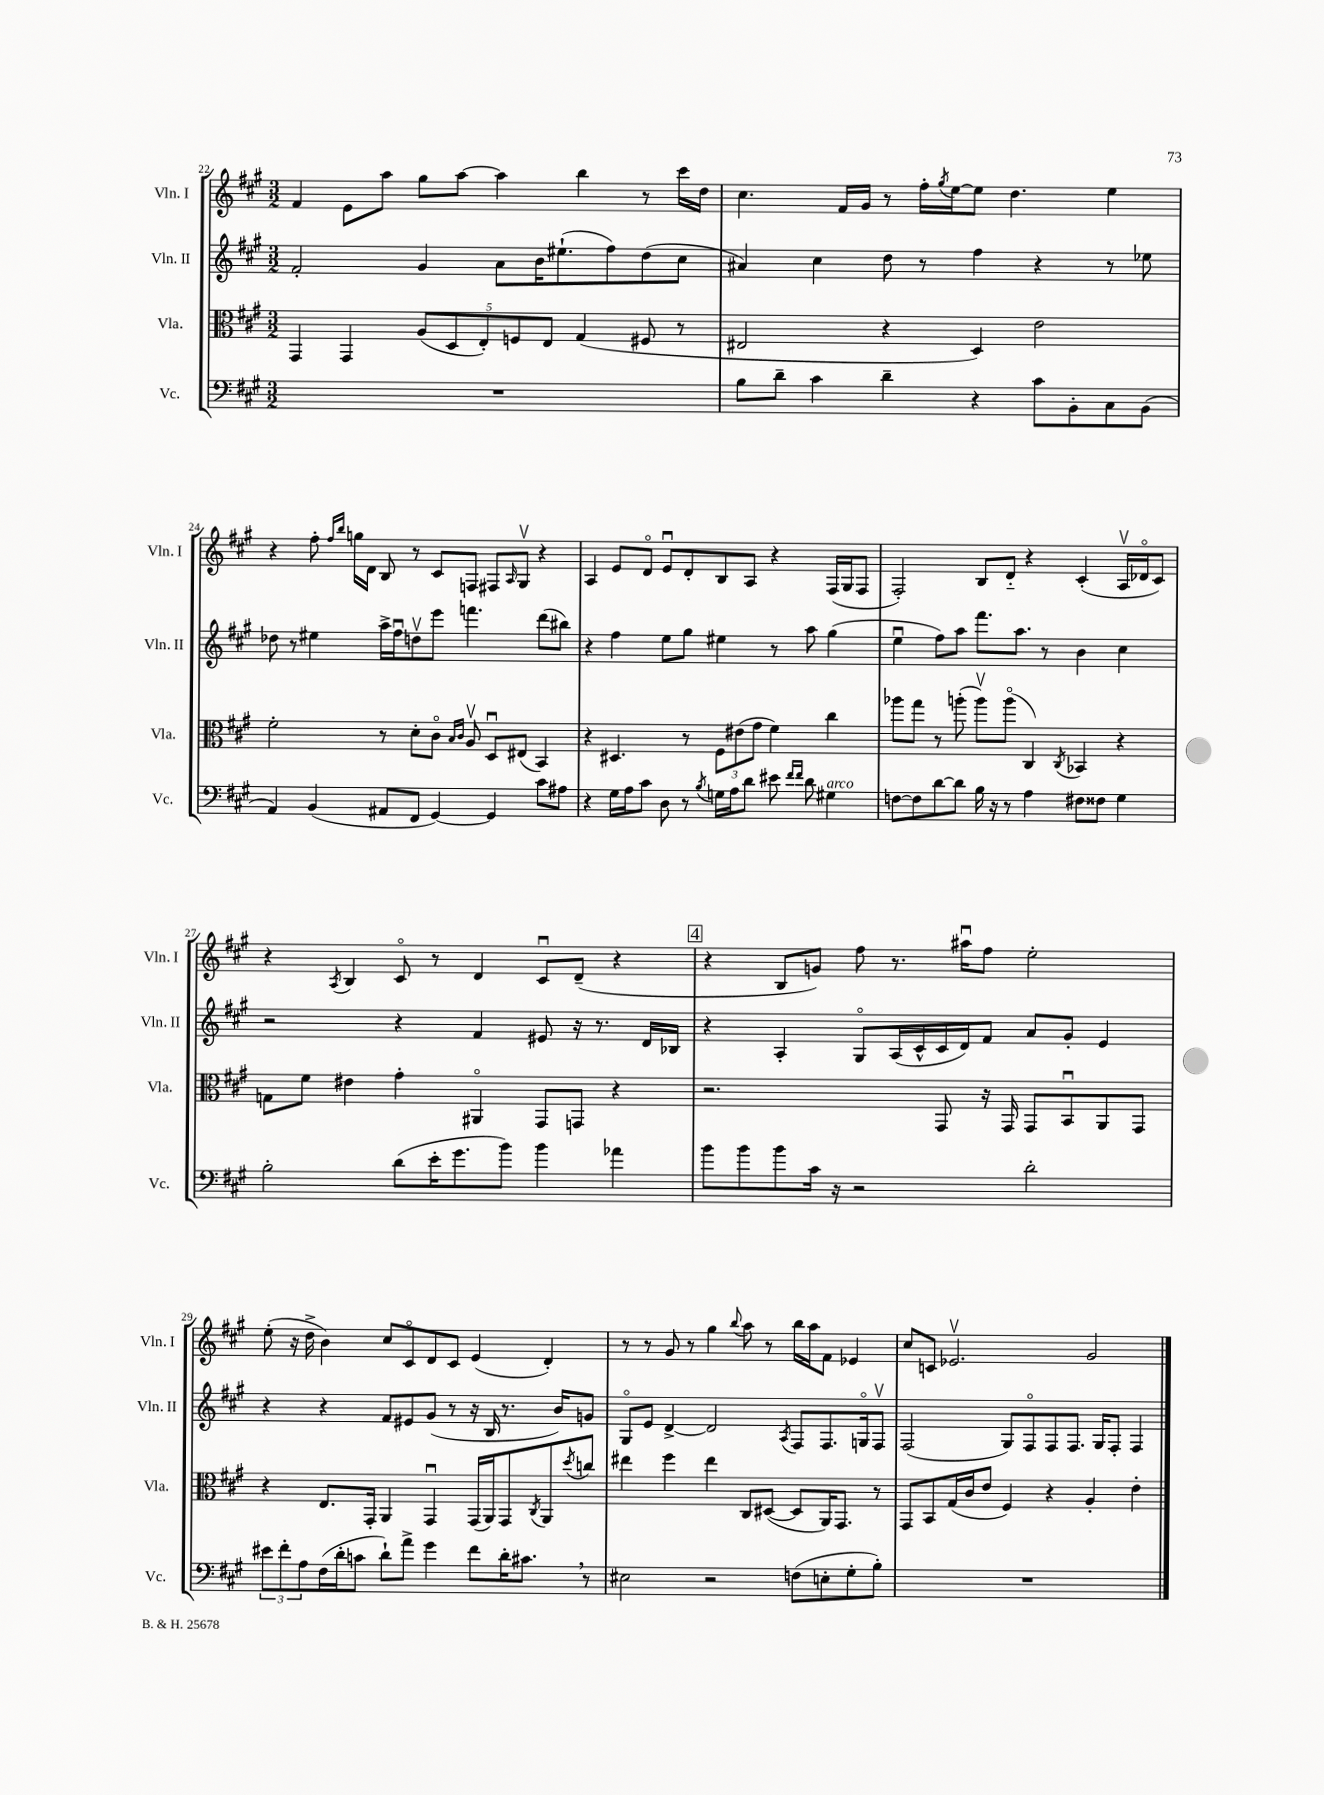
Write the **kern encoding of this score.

**kern	**kern	**kern	**kern
*staff4	*staff3	*staff2	*staff1
*clefF4	*clefC3	*clefG2	*clefG2
*k[f#c#g#]	*k[f#c#g#]	*k[f#c#g#]	*k[f#c#g#]
*M3/2	*M3/2	*M3/2	*M3/2
1.r	4GG#/	2f#'/	4f#/
.	4GG#/	.	8e\L
.	.	.	8aa\J
.	(10A/L	4g#/	8gg#\L
.	10D/	.	.
.	.	.	[8aa\J
.	10E'/)	.	.
.	.	8a\L	4aa\]
.	10F/	.	.
.	.	16b\K	.
.	10E/J	.	.
.	.	(8.ee#`\	.
.	(4G#/	.	4bb\
.	.	8ff#\)	.
.	8F#/	(8dd\	8r
.	8r	8cc#\J	16ccc#\LL
.	.	.	16dd\JJ
=	=	=	=
8B\L	2E#/	4a#/)	4.cc#\
8d~\J	.	.	.
4c#\	.	4cc#\	.
.	.	.	16f#/LL
.	.	.	16g#/JJ
4d~\	4r	8dd\	8r
.	.	8r	16ff#'\LL
.	.	.	8qgg#/
.	.	.	[16ee\J
4r	4D/)	4ff#\	8ee\]J
.	.	.	4.dd\
8c#\L	2e\	4r	.
8BB'\	.	.	.
8C#\	.	8r	4ee\
(8BB\J	.	8ee-\	.
=	=	=	=
4AA/)	2f#'\	8dd-\	4r
.	.	8r	.
(4BB/	.	4ee#\	8ff#'\
.	.	.	16qqff#/LL
.	.	.	16qqbb/JJ
.	.	.	16gg\LL
.	.	.	16d\JJ
8AA#/L	8r	16aa^\LL	8B/
.	.	16ff#u\J	.
8FF#/J	8d'\L	8ddv\	8r
[4GG#/)	8c#o\J	8eee\J	8c#/L
.	16qqB/LL	.	.
.	16qqc#/JJ	.	.
.	8Av/	4.fff\	8F/J
4GG#/]	8Du/L	.	8F#/L
.	.	.	16qqA/
.	(8E#/J	.	8G#v/J
8c#\L	4BB/)	(8ddd\L	4r
8A#\J	.	8bb#\J)	.
=	=	=	=
4r	4r	4r	4A/
16G#\LL	4.D#/	4ff#\	8e/L
16A\J	.	.	.
8c#\J	.	.	8do/J
8D\	.	8ee\L	8eu/L
8r	8r	8gg#\J	8d'/
8qB/	.	.	.
16G\LL	12F#\L	4ee#\	8B/
16A\J	.	.	.
.	(12e#\	.	.
8d\J	.	.	8A/J
.	12g#\J	.	.
8e#\	4f#\)	8r	4r
16qqf#/LL	.	.	.
16qqf#/JJ	.	.	.
8d\	.	8aa\	.
4G#\	4cc#\	(4gg#\	(16F#/LL
.	.	.	16G#/J
.	.	.	8F#/J
=	=	=	=
[8F\L	8aa-\L	4eeu\	2F#'/)
8F\]	8gg#\J	.	.
[8d\	8r	8ff#\L)	.
8d\]J	(8aa'\	8aa\J	.
16B\	8aav\L)	8.fff#\L	8B/L
16r	.	.	.
8r	(8aao\J	.	8d'~/J
.	.	8.aa\J	.
4A\	4C#/)	.	4r
.	.	8r	.
.	8qC#/	.	.
8F#\L	4BB-/	4b\	(4c#'/
8F##\J	.	.	.
4G#\	4r	4cc#\	16Av/LL
.	.	.	16d-o/J
.	.	.	8c#/J)
=	=	=	=
2B'\	8G\L	2r	4r
.	8f#\J	.	.
.	.	.	8qA/
.	4e#\	.	4B/
(8d\L	4g#'\	4r	8c#o/
16e'\K	.	.	8r
8.g#\	.	.	.
.	4AA#o/	4f#/	4d/
8b\J)	.	.	.
4b\	8GG#/L	8e#/	8c#u/L
.	8GG/J	16r	(8d~/J
.	.	8.r	.
4a-\	4r	.	4r
.	.	16d/LL	.
.	.	16B-/JJ	.
=	=	=	=
8b\L	2.r	4r	4r
8b\	.	.	.
8b\	.	4A'/	8B/L
16c#\Jk	.	.	8g/J)
16r	.	.	.
2r	.	8G#o/L	8ff#\
.	.	(16A/L	8.r
.	.	16c#^^/	.
.	8GG#/	16c#/	.
.	.	16d/J)	16aa#u\LK
.	16r	8f#/J	8ff#\J
.	16GG#/	.	.
2d'\	8GG#/L	8a/L	2ee'\
.	8BBu/	8g#'/J	.
.	8AA/	4e/	.
.	8GG#/J	.	.
=	=	=	=
12e#\L	4r	4r	(8ee'\
12f#'\	.	.	.
.	.	.	16r
12A\	.	.	.
.	.	.	16dd^\
(16F#\L	8.E/L	4r	4b\)
16d'\J	.	.	.
8c\J	.	.	.
.	16GG#'/Jk	.	.
8d`\L)	4AA/	8f#/L	8cc#/L
8a^\J	.	8e#/	8c#o/
4g#\	4GG#u/	(8g#/J	8d/
.	.	8r	8c#/J
8f#\L	(16GG#/LL	16r	(4e/
.	16AA/J)	16B/	.
16d'\K	8GG#/	8.r	.
8.c#\J	.	.	.
.	8qC#/	.	.
.	8AA/	.	4d'/)
.	.	16b/LK)	.
.	8qdd/	.	.
8r	8cc/J	8g/J	.
=	=	=	=
2E#\	4ee#\	8G#o/L	8r
.	.	8e/J	8r
.	4ff#\	[4d^/	8g#/
.	.	.	8r
2r	4ee#\	2d/]	4gg#\
.	.	.	8qqbb/
.	8C#/L	.	8aa\
.	([8D#/J	.	8r
.	.	8qA/	.
(8F\L	8D#/]L	8F#/L	16bb\LL
.	.	.	16aa\J
8E'\	16AA/K)	8.F#/	8f#\J
.	8.GG#/J	.	.
8G#'\	.	.	4e-/
.	.	16Go/k	.
8B'\J)	8r	8F#v/J	.
=	=	=	=
1.r	8GG#/L	(2F#/	8cc#/L
.	8BB/	.	8c/J
.	(16G#/L	.	2.e-v/
.	16c#/J	.	.
.	8e/J	.	.
.	4F#/)	8G#/L)	.
.	.	8F#o/	.
.	4r	8F#/	.
.	.	8.F#/J	.
.	4A'/	.	2g#/
.	.	16G#/LK	.
.	.	8F#'/J	.
.	4e'\	4F#/	.
==	==	==	==
*-	*-	*-	*-
